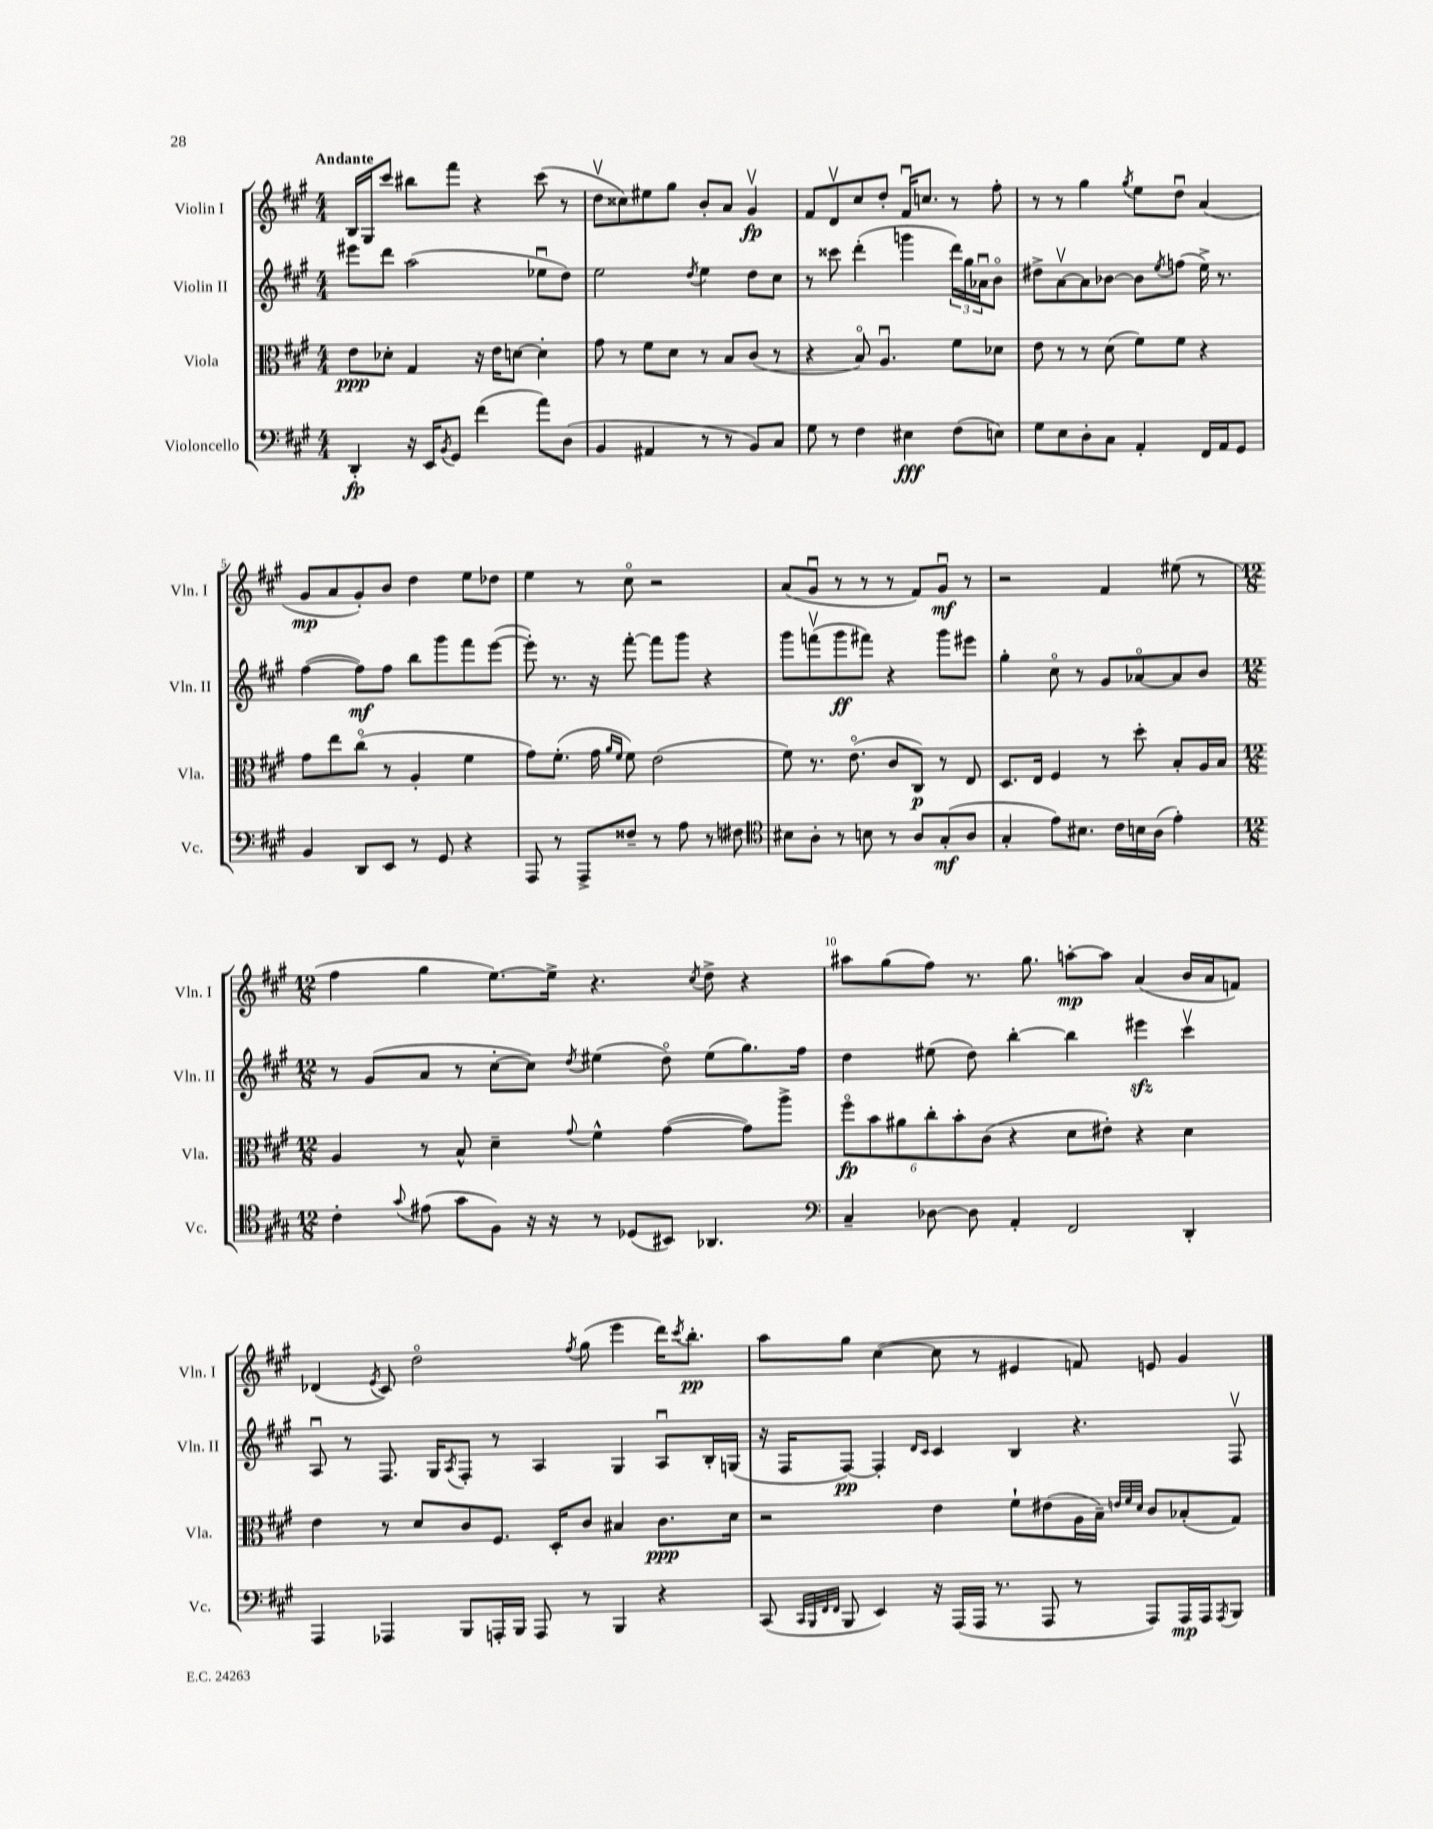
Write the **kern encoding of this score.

**kern	**kern	**kern	**kern
*staff4	*staff3	*staff2	*staff1
*clefF4	*clefC3	*clefG2	*clefG2
*k[f#c#g#]	*k[f#c#g#]	*k[f#c#g#]	*k[f#c#g#]
*M4/4	*M4/4	*M4/4	*M4/4
4DD'	8e	8eee#	16B
.	.	.	16G#
.	8d-'	8ddd	8ccc#
16r	4G#	(2aa	8bb#
16EE	.	.	.
8qBB	.	.	.
8GG#	.	.	8fff#
(4f#	16r	.	4r
.	16e	.	.
.	[8d	.	.
8a)	4d']	8ee-u	(8ccc#
(8D	.	8dd)	8r
=	=	=	=
4BB	8g#	2ee	8ddv
.	8r	.	8cc##)
4AA#	8f#	.	8ee#
.	8d	.	8gg#
.	.	8qdd	.
8r	8r	4ee	8b'
8r	8B	.	8a
8BB)	(8c#	8dd	4g#v
8C#	8r	8cc#	.
=	=	=	=
8G#	4r	8r	8f#
8r	.	8ccc##	8dv
4F#	8Bo)	(4ddd'	8cc#
.	4.Au	.	8dd'
4E#	.	4ggg	16f#u
.	.	.	8.cc
(8F#	8f#	24ddd)	8r
.	.	24gg#	.
.	.	24a-u	.
8E)	8d-	8bo	8ff#'
=	=	=	=
8G#	8e	8dd#^	8r
8E	8r	[8av	8r
8D'	8r	8a]	4gg#
8C#	(8d	[8b-	.
.	.	.	8qgg#
4AA'	8f#)	8b-]	8ee
.	.	8qee	.
.	8f#	(8ff	8ddu
16FF#	4r	16ee^)	(4a
16AA	.	8.r	.
8GG#	.	.	.
=	=	=	=
4BB	8g#	([4ff#	8g#
.	8ee	.	8a
8DD	(8cc#o	8ff#])	8g#')
8EE	8r	8ff#	8b
8r	4A'	8bb	4dd
8GG#	.	8ggg#	.
4r	4f#	8fff#	8ee
.	.	([8eee	8dd-
=	=	=	=
8AAA	8g#)	8eee'])	4ee
8r	(8.f#'	8.r	.
8AAA^	.	.	8r
.	16g#	16r	.
.	16qqa	.	.
.	16qqf#	.	.
8F##~	8f#)	[8fff#'	8cc#o
8r	(2e	8fff#]	2r
8A	.	8ggg#	.
8r	.	4r	.
8F#	.	.	.
=	=	=	=
*clefC4	*	*	*
8B#	8f#)	8ggg#	(8a
8A'	8.r	(8fffv	8g#u
8r	.	8ggg#	8r
.	(8.eo	.	.
8B	.	8fff#)	8r
8r	8c#	4r	8r
8A	8C#)	.	8f#)
(8G#'	8r	8ggg#	8g#u
8A	8E	8eee#	8r
=	=	=	=
4G#'	8.D	4gg#'	2r
.	16E	.	.
8e)	4F#	8cc#o	.
8.B#	.	8r	.
.	8r	8g#	4f#
16c#	.	.	.
16B	8dd'	[8a-o	.
(16A	.	.	.
4e')	8B'	8a-]	(8ee#
.	16A	8b	8r
.	16B	.	.
=	=	=	=
*M12/8	*M12/8	*M12/8	*M12/8
4c#'	4A	8r	4ff#
.	.	(8g#	.
8qqg#	.	.	.
(8e#	8r	8a	4gg#
8g#	8B^^	8r	.
8F#)	4d~	[8cc#'	[8.ee)
16r	.	8cc#])	.
16r	.	.	16ee^]
.	8qqg#	8qdd	.
8r	4f#^^	(4ee#	4.r
(8D-	.	.	.
8BB#)	([4g#	8ddo)	.
.	.	.	8qcc#
4.AA-	.	(8ee#	8dd^
.	8g#])	8.gg#)	4r
.	8aa^	.	.
.	.	16ff#	.
=	=	=	=
*clefF4	*	*	*
4C#~	12ff#o	4dd	8aa#
.	12b	.	.
.	.	.	(8gg#
.	12a#	.	.
[8D-	12cc#'	(8ee#	8ff#)
.	12b'	.	.
8D-]	.	8dd)	8.r
.	(12c#	.	.
4AA'	4r	[4bb'	.
.	.	.	8.gg#
2FF#	8d	4bb]	[8aa'
.	8e#')	.	8aa]
.	4r	4eee#	(4a
4DD'	4d	4ccc#v	16b
.	.	.	16a
.	.	.	8f)
=	=	=	=
4AAA	4e	8Au	(4d-
.	.	8r	.
.	.	.	8qe
4AAA-	8r	8.F#	8c#)
.	8d	.	2ddo
.	.	16G#	.
.	.	8qA	.
8BBB	8c#	8F#'	.
16AAA'	8.F#	8r	.
16BBB	.	.	.
8AAA	.	4A	.
.	16D'	.	.
.	.	.	8qff#
8r	8c#	.	(8gg#
4BBB	4B#	4G#	4eee
4r	8.c#	8Au	16ddd)
.	.	.	8qccc#
.	.	.	8.bb'
.	.	16B'	.
.	16d	(16G	.
=	=	=	=
(8CC#	2r	16r	8aa
.	.	16F#	.
32qqCC#	.	.	.
32qqBBB	.	.	.
32qqFF#	.	.	.
32qqFF#	.	.	.
8BBB	.	[8F#)	8gg#
4EE)	.	4F#']	([4cc#
.	.	16qqd	.
.	.	16qqc#	.
16r	4e	4c#	8cc#]
(16AAA	.	.	.
16AAA	.	.	8r
8.r	.	.	.
.	8f#`	4B	4e#
8AAA	(8e#	.	.
8r	16A	4.r	8f)
.	16B~)	.	.
.	32qqe	.	.
.	32qqf#	.	.
.	32qqd	.	.
8AAA)	8c#	.	8e
16AAA	(8B-'	.	4g#
16AAA	.	.	.
8qAAA	.	.	.
8BBB	8G#)	8F#v	.
==	==	==	==
*-	*-	*-	*-
